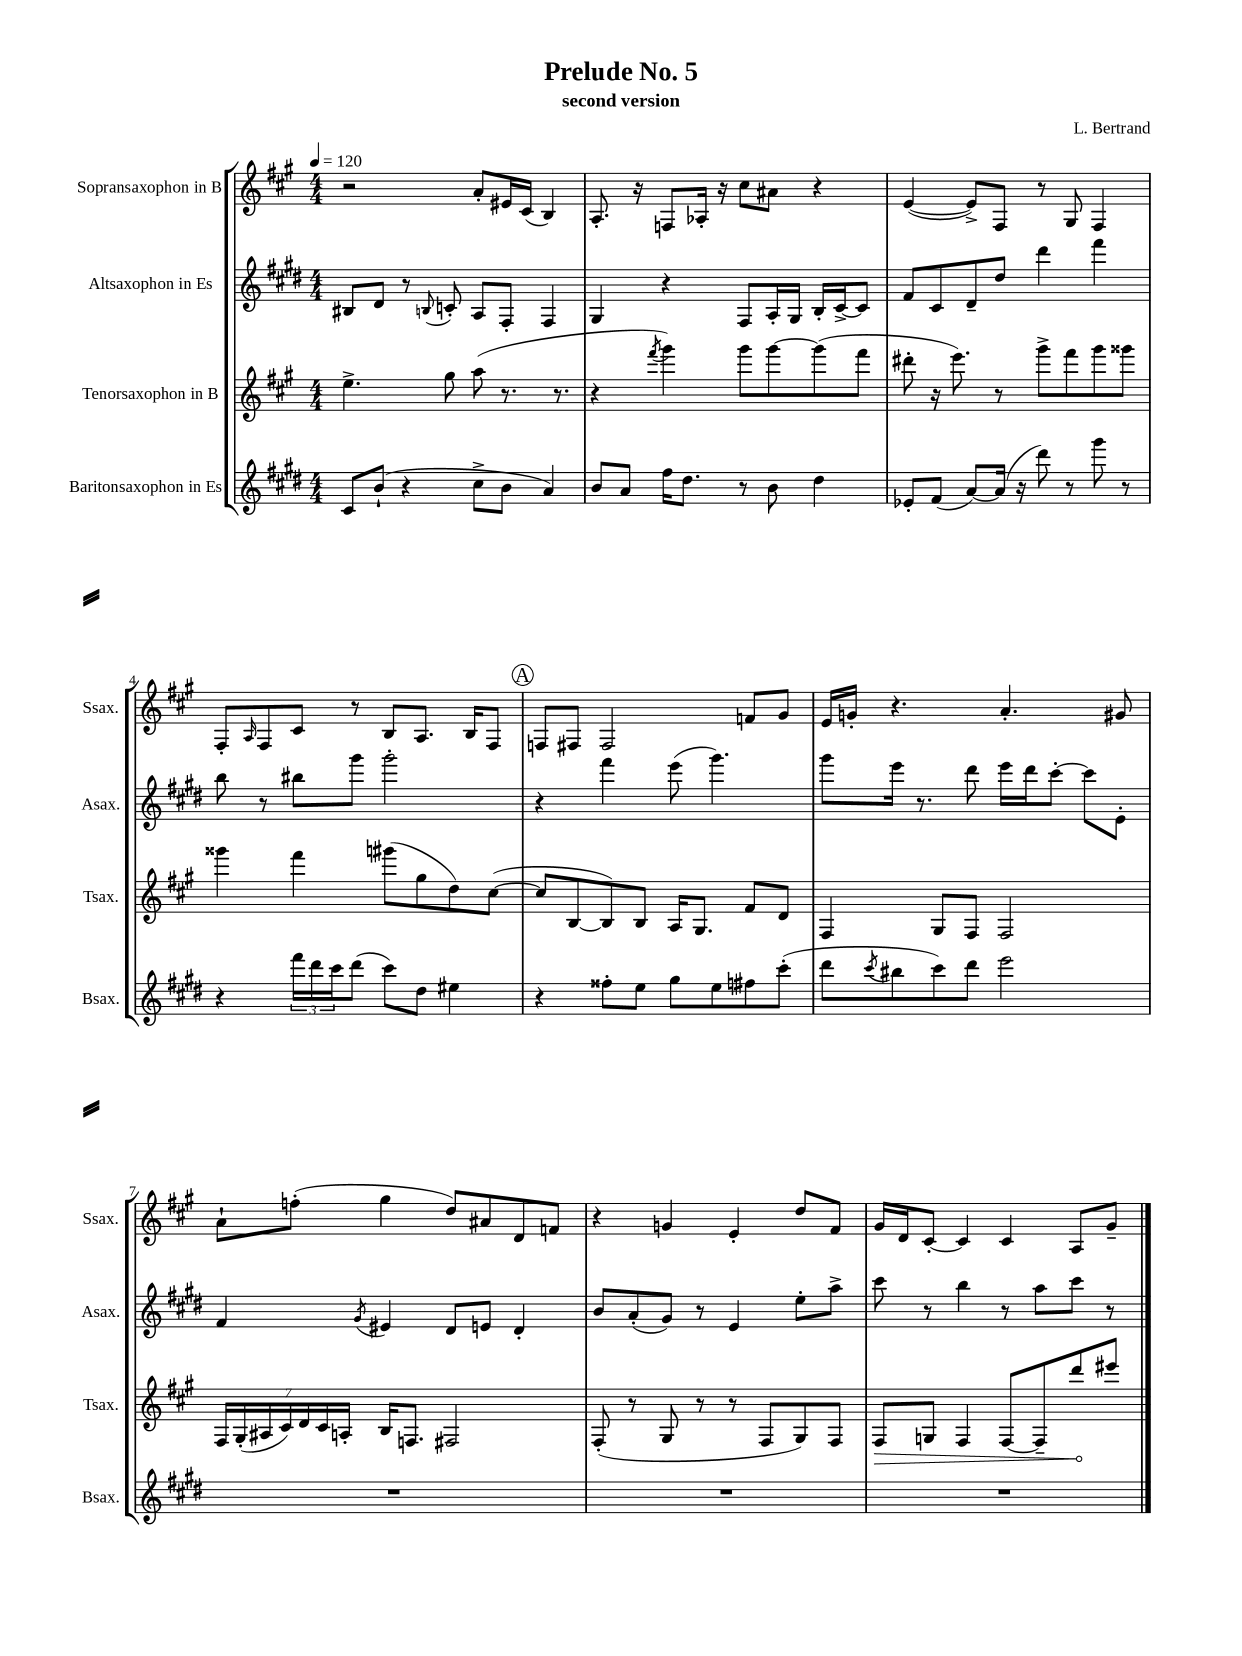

**kern	**kern	**dynam	**kern	**kern
*part4	*part3	*part3	*part2	*part1
*staff4	*staff3	*staff3	*staff2	*staff1
*I"Baritonsaxophon in Es	*I"Tenorsaxophon in B	*	*I"Altsaxophon in Es	*I"Sopransaxophon in B
*I'Bsax.	*I'Tsax.	*	*I'Asax.	*I'Ssax.
*clefG2	*clefG2	*	*clefG2	*clefG2
*k[f#c#g#d#]	*k[f#c#g#]	*	*k[f#c#g#d#]	*k[f#c#g#]
*M4/4	*M4/4	*	*M4/4	*M4/4
*MM120	*MM120	*	*MM120	*MM120
=1	=1	=1	=1	=1
8c#/L	4.ee^\	.	8B#X/L	2r
(8b`/J	.	.	8d#/J	.
4r	.	.	8r	.
.	.	.	8qqBn/	.
.	8gg#\	.	8cn'/	.
8cc#^\L	(8aa\	.	8A/L	8a'/L
8b\J	8.r	.	8F#'/J	16e#X/L
.	.	.	.	(16c#/JJ
4a/)	.	.	4F#/	4B/)
.	8.r	.	.	.
=2	=2	=2	=2	=2
8b/L	4r	.	4G#/	8.A'/
8a/J	.	.	.	.
.	.	.	.	16r
.	8qfff#/	.	.	.
16ff#\KL	4ggg#\)	.	4r	8Fn/L
8.dd#\J	.	.	.	.
.	.	.	.	16A-X'/Jk
.	.	.	.	16r
8r	8ggg#\L	.	8F#/L	8cc#\L
8b\	[8ggg#\	.	16A'/L	8a#X\J
.	.	.	16G#/JJ	.
4dd#\	(8ggg#\]	.	16B'/LL	4r
.	.	.	[16c#^/J	.
.	8fff#\J	.	8c#/J]	.
=3	=3	=3	=3	=3
8e-X'/L	8ddd#X'\	.	8f#/L	([4e/
(8f#/J	16r	.	8c#/	.
.	8.eee\)	.	.	.
[8a/L)	.	.	8d#~/	8e^/L])
(16a/Jk]	8r	.	8dd#/J	8F#/J
16r	.	.	.	.
8ddd#\)	8ggg#^\L	.	4ddd#\	8r
8r	8fff#\	.	.	8G#/
8ggg#\	8ggg#\	.	4fff#\	4F#/
8r	8ggg##X\J	.	.	.
!!LO:LB:g=z
=4	=4	=4	=4	=4
4r	4ggg##X\	.	8bb\	8F#'/L
.	.	.	.	16qqA/
.	.	.	8r	8F#/
24fff#\LL	4fff#\	.	8bb#X\L	8c#/J
24ddd#\	.	.	.	.
24ccc#\J	.	.	.	.
(8ddd#\J	.	.	8ggg#\J	8r
8ccc#\L)	(8ggg#X\L	.	2ggg#'\	8B/L
8dd#\J	8gg#\	.	.	8.A/J
4ee#X\	8dd\)	.	.	.
.	.	.	.	16B/KL
.	([8cc#\J	.	.	8F#/J
!!LO:REH:place=s1:t=A
=5	=5	=5	=5	=5
4r	8cc#/L]	.	4r	8Fn/L
.	[8B/	.	.	8F#X/J
8ff##X'\L	8B/])	.	4fff#\	2F#/
8ee\J	8B/J	.	.	.
8gg#\L	16A/KL	.	(8eee\	.
.	8.G#/J	.	.	.
8ee\	.	.	4.ggg#\)	.
8ff#X\	8f#/L	.	.	8fn/L
(8ccc#'\J	8d/J	.	.	8g#/J
=6	=6	=6	=6	=6
8ddd#\L	4F#/	.	8ggg#\L	16e/LL
.	.	.	.	16gn'/JJ
8qccc#/	.	.	.	.
8bb#X\	.	.	16eee\Jk	4.r
.	.	.	8.r	.
8ccc#\)	8G#/L	.	.	.
8ddd#\J	8F#/J	.	8ddd#\	.
2eee\	2F#/	.	16eee\LL	4.a'/
.	.	.	16ddd#\J	.
.	.	.	[8ccc#'\J	.
.	.	.	8ccc#\L]	.
.	.	.	8e'\J	8g#X/
!!LO:LB:g=z
=7	=7	=7	=7	=7
1r	28F#/LL	.	4f#/	8a`\L
.	(28G#'/	.	.	.
.	28A#X/	.	.	.
.	28c#/)	.	.	.
.	.	.	.	(8ffn'\J
.	28d/	.	.	.
.	28c#/	.	.	.
.	28An'/JJ	.	.	.
.	.	.	8qg#/	.
.	16B/KL	.	4e#X/	4gg#\
.	8.Fn/J	.	.	.
.	2F#X/	.	8d#/L	8dd/L)
.	.	.	8en/J	8a#X/
.	.	.	4d#'/	8d/
.	.	.	.	8fn/J
=8	=8	=8	=8	=8
1r	(8F#'/	.	8b/L	4r
.	8r	.	(8a'/	.
.	8G#/	.	8g#/J)	4gn/
.	8r	.	8r	.
.	8r	.	4e/	4e'/
.	8F#/L	.	.	.
.	8G#/)	.	8ee'\L	8dd/L
.	8F#/J	.	8aa^\J	8f#/J
=9	=9	=9	=9	=9
!	!	!LO:HP:b	!	!
1r	8F#/L	>	8ccc#\	16g#/LL
.	.	.	.	16d/J
.	8Gn/J	.	8r	[8c#'/J
.	4F#/	.	4bb\	4c#/]
.	[8F#/L	.	8r	4c#/
.	8F#~/]	.	8aa\L	.
.	8ddd/	.	8ccc#\J	8A/L
.	8eee#X/J	]	8r	8g#~/J
==	==	==	==	==
*-	*-	*-	*-	*-
